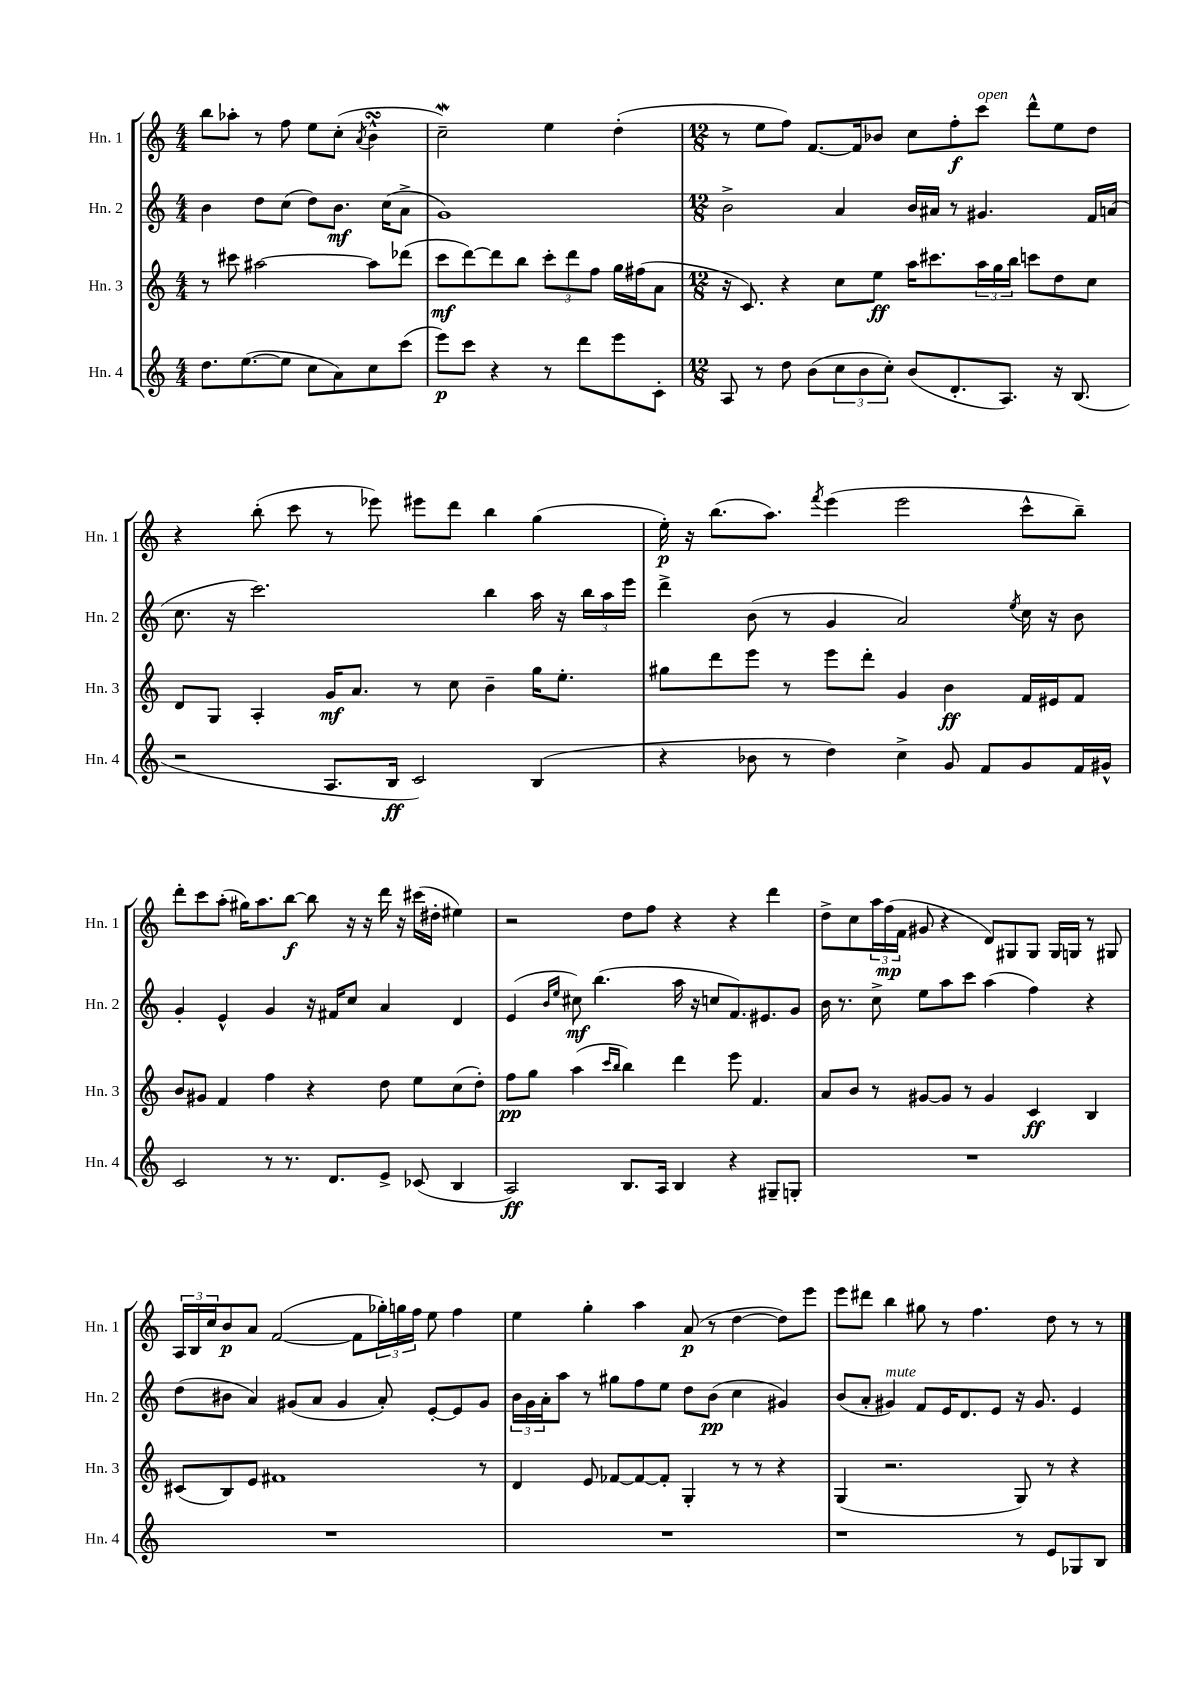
<<
\new StaffGroup <<
\new Staff = "s0" \with { instrumentName = "Hn. 1" shortInstrumentName = "Hn. 1" } {
    \clef treble \key c \major \numericTimeSignature \time 4/4
    b''8 aes''8-. r8 f''8 e''8 c''8-.( \acciaccatura { a'8 } b'4-^\turn |
    c''2--\mordent) e''4 d''4-.( |
    \numericTimeSignature \time 12/8 r8 e''8 f''8) f'8.~ f'16 bes'8 c''8 f''8-.\f c'''8^\markup { \italic "open" } d'''8-^ e''8 d''8 |
    r4 b''8-.( c'''8 r8 ees'''8) eis'''8 d'''8 b''4 g''4( |
    e''16-.\p) r16 b''8.( a''8.) \acciaccatura { f'''8 } e'''4( e'''2 c'''8-^ b''8--) |
    d'''8-. c'''8 a''8-.( gis''16) a''8. b''8~\f b''8 r16 r16 d'''16 r16 cis'''16( dis''16-. eis''4) |
    r2 d''8 f''8 r4 r4 d'''4 |
    d''8-> c''8 \tuplet 3/2 { a''16 f''16\mp( f'16 } gis'8 r4 d'8) gis8 gis8 gis16 g16 r8 gis8 |
    \tuplet 3/2 { a16 b16 c''16 } b'8\p a'8 f'2~( f'8 \tuplet 3/2 { ges''16-.) g''16 f''16 } e''8 f''4 |
    e''4 g''4-. a''4 a'8\p( r8 d''4~ d''8) e'''8 |
    e'''8 dis'''8 b''4 gis''8 r8 f''4. d''8 r8 r8 \bar "|." |
}
\new Staff = "s1" \with { instrumentName = "Hn. 2" shortInstrumentName = "Hn. 2" } {
    \clef treble \key c \major \numericTimeSignature \time 4/4
    b'4 d''8 c''8( d''8) b'8.\mf c''16( a'8-> |
    g'1) |
    \numericTimeSignature \time 12/8 b'2-> a'4 b'16 ais'16 r8 gis'4. f'16 a'16( |
    c''8. r16 c'''2.) b''4 a''16 r16 \tuplet 3/2 { b''16 a''16 e'''16 } |
    d'''4-> b'8( r8 g'4 a'2) \acciaccatura { e''8 } c''16 r16 b'8 |
    g'4-. e'4-^ g'4 r16 fis'16 c''8 a'4 d'4 |
    e'4( \grace { b'16 e''16 } cis''8\mf) b''4.( a''16 r16 c''8 f'8.) eis'8. g'8 |
    b'16 r8. c''8-> e''8 a''8 c'''8 a''4( f''4) r4 |
    d''8( bis'8 a'4) gis'8( a'8 gis'4 a'8-.) e'8~-. e'8 gis'8 |
    \tuplet 3/2 { b'16 g'16 a'16-. } a''8 r8 gis''8 f''8 e''8 d''8 b'8\pp( c''4 gis'4) |
    b'8( a'8-. gis'4^\markup { \italic "mute" }) f'8 e'16 d'8. e'8 r16 gis'8. e'4 \bar "|." |
}
\new Staff = "s2" \with { instrumentName = "Hn. 3" shortInstrumentName = "Hn. 3" } {
    \clef treble \key c \major \numericTimeSignature \time 4/4
    r8 cis'''8 ais''2~ ais''8 des'''8( |
    c'''8\mf d'''8~) d'''8 b''8 \tuplet 3/2 { c'''8-. d'''8 f''8 } g''16 fis''16( a'8 |
    \numericTimeSignature \time 12/8 r16 c'8.) r4 c''8 e''8\ff a''16 cis'''8. \tuplet 3/2 { a''16 g''16 b''16 } c'''8 d''8 c''8 |
    d'8 g8 a4-. g'16\mf a'8. r8 c''8 b'4-- g''16 e''8.-. |
    gis''8 d'''8 e'''8 r8 e'''8 d'''8-. g'4 b'4\ff f'16 eis'16 f'8 |
    b'8 gis'8 f'4 f''4 r4 d''8 e''8 c''8( d''8-.) |
    f''8\pp g''8 a''4( \grace { c'''16 b''16 } b''4) d'''4 e'''8 f'4. |
    a'8 b'8 r8 gis'8~ gis'8 r8 gis'4 c'4\ff b4 |
    cis'8( b8) e'8 fis'1 r8 |
    d'4 e'8 fes'8~ fes'8~ fes'8-. g4-. r8 r8 r4 |
    g4( r2. g8) r8 r4 \bar "|." |
}
\new Staff = "s3" \with { instrumentName = "Hn. 4" shortInstrumentName = "Hn. 4" } {
    \clef treble \key c \major \numericTimeSignature \time 4/4
    d''8. e''8.~( e''8 c''8 a'8) c''8 c'''8( |
    e'''8\p) c'''8 r4 r8 d'''8 e'''8 c'8-. |
    \numericTimeSignature \time 12/8 a8 r8 d''8 b'8( \tuplet 3/2 { c''8 b'8 c''8-.) } b'8( d'8.-. a8.) r16 b8.( |
    r2 a8. b16\ff c'2) b4( |
    r4 bes'8 r8 d''4) c''4-> g'8 f'8 g'8 f'16 gis'16-^ |
    c'2 r8 r8. d'8. e'8-> ces'8( b4 |
    a2\ff) b8. a16 b4 r4 gis8-- g8-. |
    R1. |
    R1. |
    R1. |
    r1 r8 e'8 ges8 b8 \bar "|." |
}
>>
>>
\layout { \context { \Score \remove "Bar_number_engraver" } }
